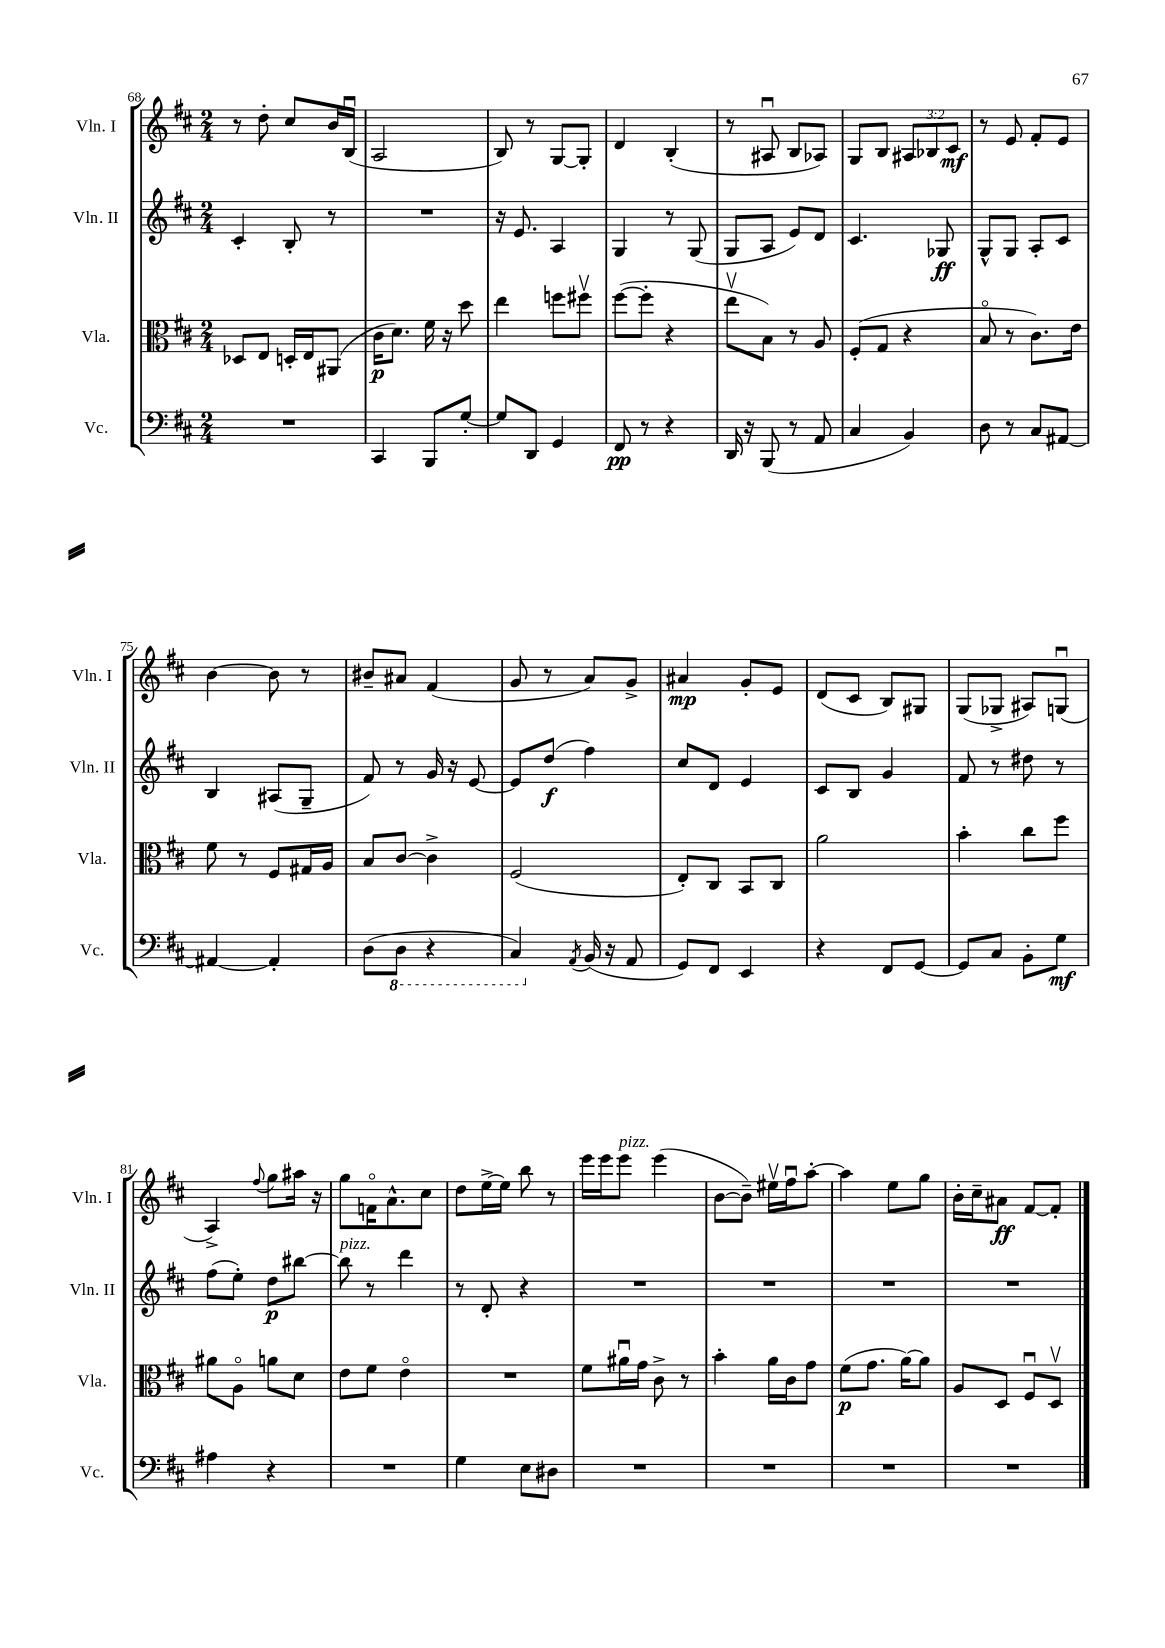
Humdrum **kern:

**kern	**kern	**kern	**kern
*staff4	*staff3	*staff2	*staff1
*clefF4	*clefC3	*clefG2	*clefG2
*k[f#c#]	*k[f#c#]	*k[f#c#]	*k[f#c#]
*M2/4	*M2/4	*M2/4	*M2/4
2r	8D-/L	4c#'/	8r
.	8E/J	.	8dd'\
.	16D'/LL	8B'/	8cc#/L
.	16E/J	.	.
.	(8AA#/J	8r	16b/L
.	.	.	(16Bu/JJ
=	=	=	=
4CC#/	16c#\LK	2r	2A/
.	8.d\J)	.	.
8BBB/L	16f#\	.	.
.	16r	.	.
[8G'/J	8dd\	.	.
=	=	=	=
8G/]L	4ee\	16r	8B/)
.	.	8.e/	.
8DD/J	.	.	8r
4GG/	8ff\L	4A/	[8G/L
.	8ff#v\J	.	8G'/]J
=	=	=	=
8FF#/	([8ff#\L	4G/	4d/
8r	8ff#'\]J	.	.
4r	4r	8r	(4B'/
.	.	(8G/	.
=	=	=	=
16DD/	8eev\L	8G/L	8r
16r	.	.	.
(8BBB/	8B\J)	8A/J	8A#u/
8r	8r	8e/L)	8B/L
8AA/	8A/	8d/J	8A-/J)
=	=	=	=
4C#/	(8F#'/L	4.c#/	8G/L
.	8G/J	.	8B/J
4BB/)	4r	.	12A#/L
.	.	.	12B-/
.	.	8G-/	.
.	.	.	12c#/J
=	=	=	=
8D\	8Bo/	8G^^/L	8r
8r	8r	8G/J	8e/
8C#/L	8.c#\L)	8A'/L	8f#'/L
[8AA#/J	.	8c#/J	8e/J
.	16e\Jk	.	.
=	=	=	=
4AA#/_	8f#\	4B/	[4b\
.	8r	.	.
4AA#'/]	8F#/L	(8A#/L	8b\]
.	16G#/L	8G~/J	8r
.	16A/JJ	.	.
=	=	=	=
(8D\L	8B/L	8f#/)	8b#~/L
8DD\J	[8c#/J	8r	8a#/J
4r	4c#^\]	16g/	(4f#/
.	.	16r	.
.	.	[8e/	.
=	=	=	=
4CC#/)	(2F#/	8e/]L	8g/
.	.	(8dd/J	8r
8qAA/	.	.	.
(16BB/	.	4ff#\)	8a/L)
16r	.	.	.
8AA/	.	.	8g^/J
=	=	=	=
8GG/L)	8E'/L)	8cc#/L	4a#/
8FF#/J	8C#/J	8d/J	.
4EE/	8BB/L	4e/	8g'/L
.	8C#/J	.	8e/J
=	=	=	=
4r	2a\	8c#/L	(8d/L
.	.	8B/J	8c#/J
8FF#/L	.	4g/	8B/L)
[8GG/J	.	.	8G#/J
=	=	=	=
8GG/]L	4b'\	8f#/	(8G/L
8C#/J	.	8r	8G-^/J
8BB'\L	8cc#\L	8dd#\	8A#/L)
8G\J	8ff#\J	8r	(8Gu/J
=	=	=	=
4A#\	8a#\L	(8ff#\L	4A^/)
.	8Ao\J	8ee'\J)	.
.	.	.	8qqff#/
4r	8a\L	8dd\L	8gg\L
.	8d\J	[8bb#\J	16aa#\Jk
.	.	.	16r
=	=	=	=
2r	8e\L	8bb#\]	8gg\L
.	8f#\J	8r	16fo\K
.	.	.	8.a^^\
.	4eo\	4ddd\	.
.	.	.	8cc#\J
=	=	=	=
4G\	2r	8r	8dd\L
.	.	8d'/	[16ee^\L
.	.	.	16ee\]JJ
8E\L	.	4r	8bb\
8D#\J	.	.	8r
=	=	=	=
2r	8f#\L	2r	16eee\LL
.	.	.	16eee\J
.	16a#u\L	.	8eee\J
.	16g\JJ	.	.
.	8c#^\	.	(4eee\
.	8r	.	.
=	=	=	=
2r	4b'\	2r	[8b\L
.	.	.	8b~\]J)
.	16a\LL	.	16ee#v\LL
.	16c#\J	.	16ff#u\J
.	8g\J	.	[8aa'\J
=	=	=	=
2r	(8f#\L	2r	4aa\]
.	8.g\J	.	.
.	.	.	8ee\L
.	[16a\LK)	.	.
.	8a\]J	.	8gg\J
=	=	=	=
2r	8A/L	2r	16b'\LL
.	.	.	16cc#~\J
.	8D/J	.	8a#\J
.	8F#u/L	.	[8f#/L
.	8Dv/J	.	8f#'/]J
==	==	==	==
*-	*-	*-	*-
